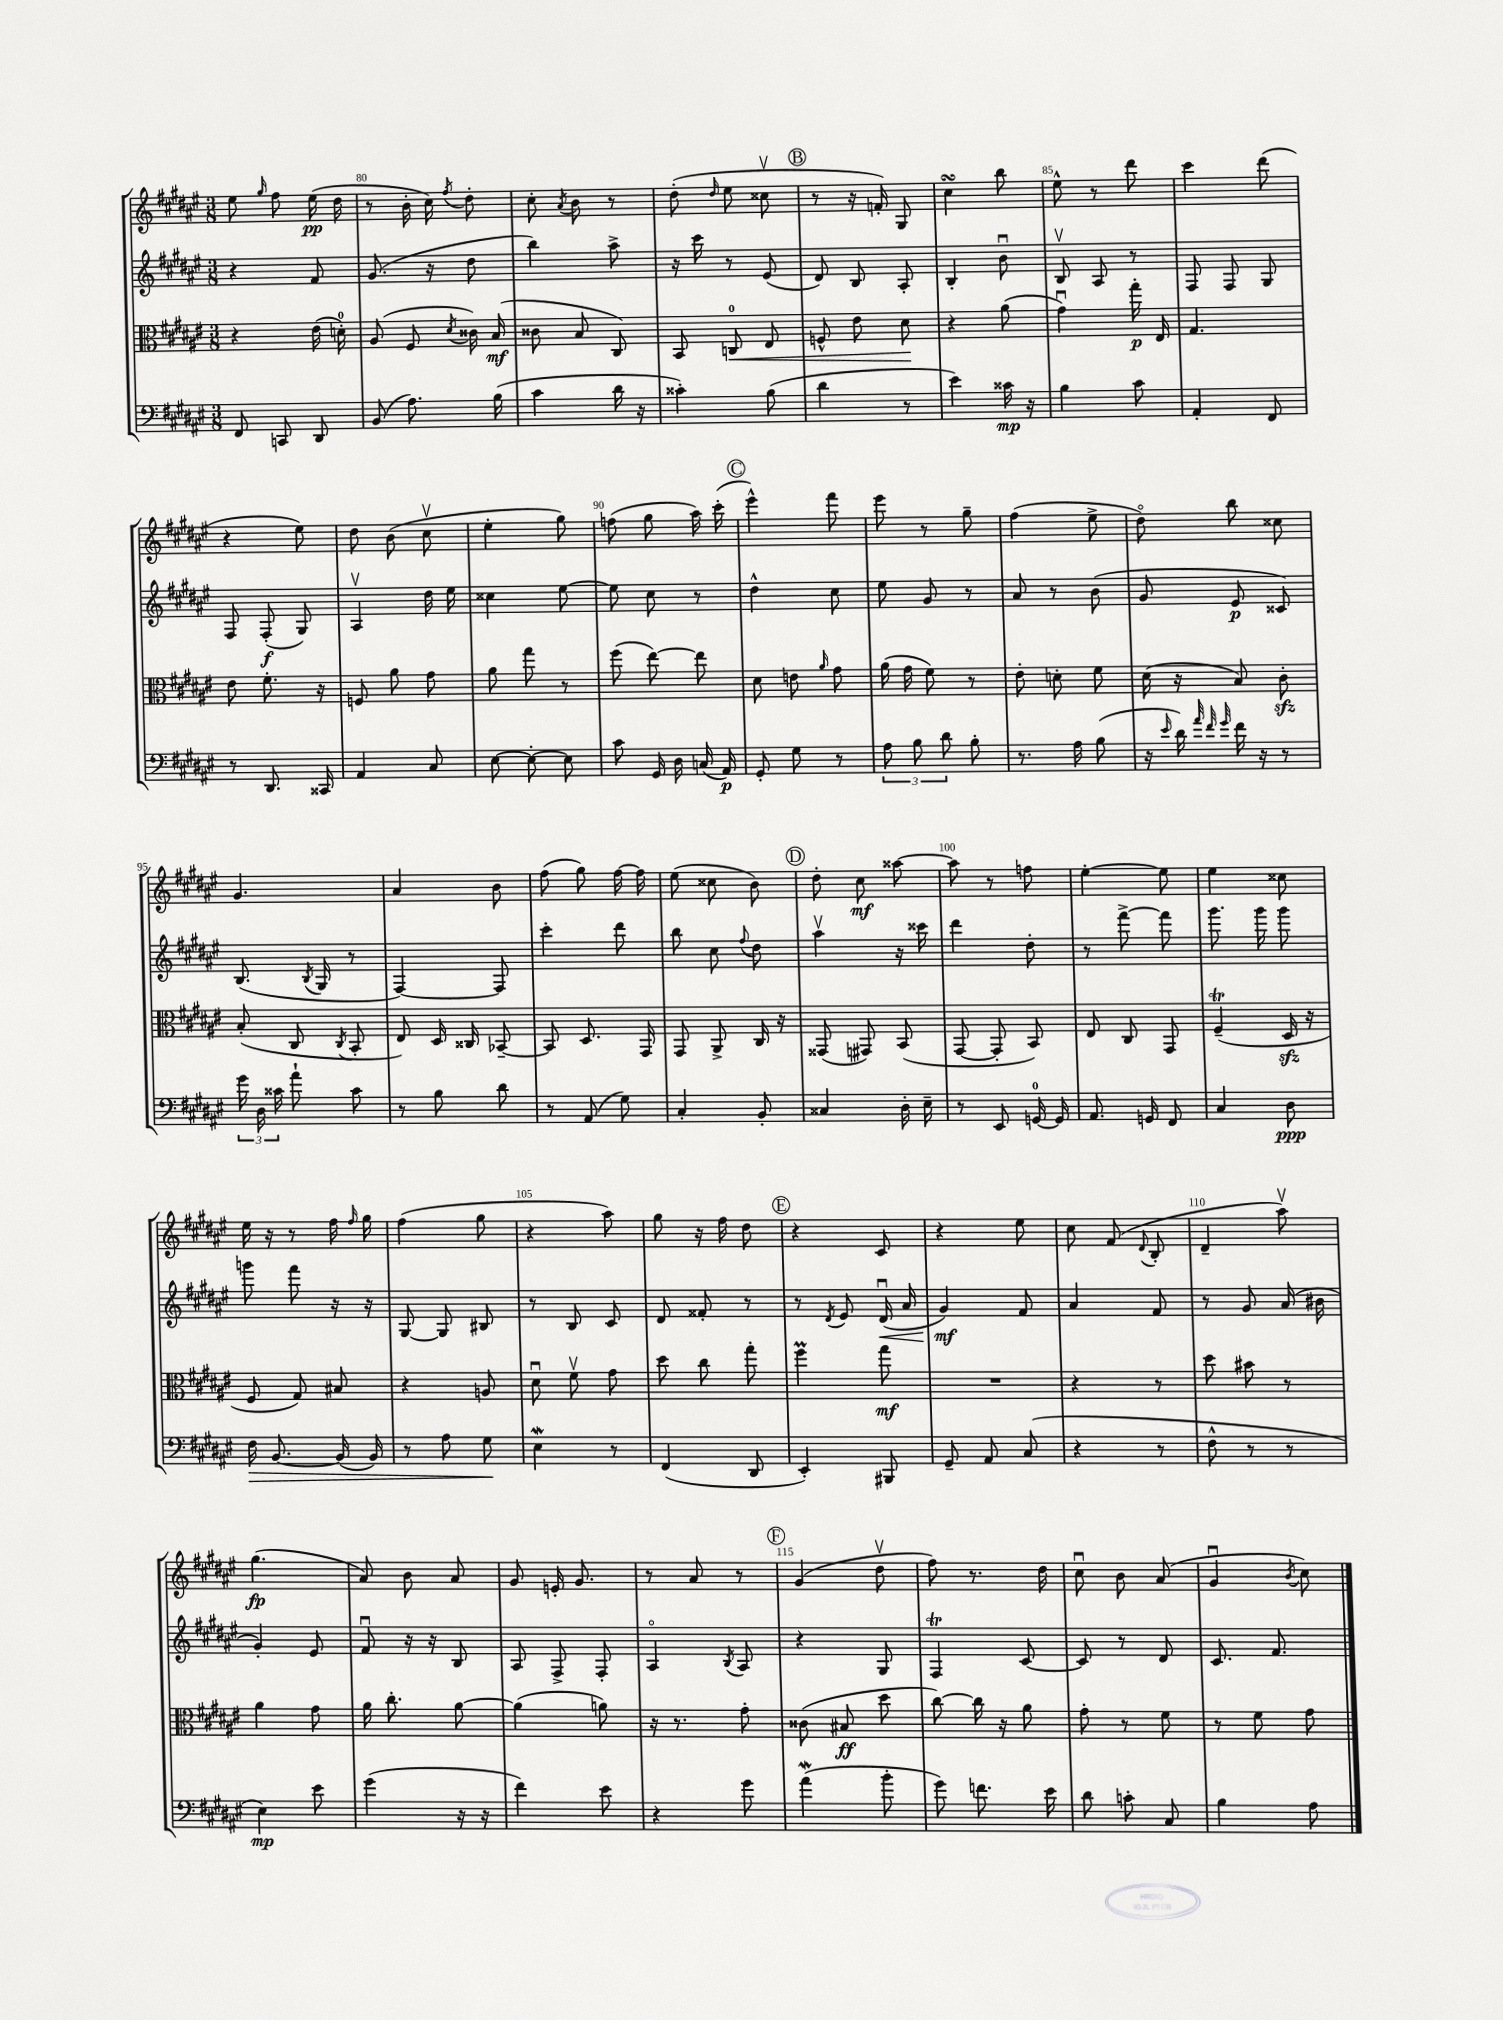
<<
\new StaffGroup <<
\new Staff = "s0" {
    \clef treble \key fis \major \numericTimeSignature \time 3/8
    \autoBeamOff eis''8 \grace { gis''16 } fis''8 eis''16\pp( dis''16 |
    r8 b'16-. cis''16) \acciaccatura { fis''8 } dis''8-. |
    cis''8-. \acciaccatura { ais'8 } b'8 r8 |
    dis''8-.( \grace { dis''16 } eis''8 cisis''8\upbow |
    \mark \markup { \circle "B" } r8 r16 f'16-.) gis8 |
    cis''4\turn b''8 |
    eis''8-^ r8 dis'''8 |
    cis'''4 dis'''8( |
    r4 eis''8) |
    dis''8 b'8( cis''8\upbow |
    eis''4-. gis''8) |
    f''8( gis''8 ais''16) cis'''16-.( |
    \mark \markup { \circle "C" } eis'''4-^) fis'''8 |
    eis'''8 r8 gis''8-- |
    fis''4( eis''8-> |
    dis''8\flageolet) b''8 cisis''8 |
    gis'4. |
    ais'4 b'8 |
    fis''8( gis''8) fis''16~ fis''16 |
    eis''8( cisis''8 b'8) |
    \mark \markup { \circle "D" } dis''8-. cis''8\mf aisis''8~ |
    aisis''8 r8 f''8 |
    eis''4~-. eis''8 |
    eis''4 cisis''8 |
    eis''16 r16 r8 fis''16 \grace { fis''16 } gis''16 |
    fis''4( gis''8 |
    r4 ais''8) |
    gis''8 r16 fis''16 dis''8 |
    \mark \markup { \circle "E" } r4 cis'8 |
    r4 eis''8 |
    cis''8 fis'8( \appoggiatura { dis'8 } b8-. |
    dis'4-- ais''8\upbow) |
    gis''4.\fp( |
    ais'8) b'8 ais'8 |
    gis'8 e'16-. gis'8. |
    r8 ais'8 r8 |
    \mark \markup { \circle "F" } gis'4( dis''8\upbow |
    fis''8) r8. dis''16 |
    cis''8\downbow b'8 ais'8( |
    gis'4\downbow \acciaccatura { b'8 } cis''8) \bar "|." |
}
\new Staff = "s1" {
    \clef treble \key fis \major \numericTimeSignature \time 3/8
    \autoBeamOff r4 fis'8 |
    gis'8.( r16 dis''8 |
    b''4) ais''8-> |
    r16 cis'''16 r8 eis'8( |
    \mark \markup { \circle "B" } dis'8) b8 ais8-. |
    b4-. b'8\downbow |
    b8\upbow ais8 r8 |
    fis8 fis8 gis8 |
    fis8 fis8-.\f( gis8) |
    ais4\upbow dis''16 eis''16 |
    cisis''4 eis''8~ |
    eis''8 cis''8 r8 |
    \mark \markup { \circle "C" } dis''4-^ cis''8 |
    eis''8 gis'8 r8 |
    ais'8 r8 b'8( |
    gis'8 eis'8\p cisis'8) |
    b8.( \acciaccatura { b8 } gis16 r8 |
    fis4~) fis8 |
    cis'''4-. dis'''8 |
    b''8 cis''8 \appoggiatura { fis''8 } dis''8 |
    \mark \markup { \circle "D" } ais''4\upbow r16 cisis'''16 |
    dis'''4 dis''8-. |
    r8 fis'''8~-> fis'''8 |
    gis'''8. gis'''16 gis'''8 |
    g'''8 fis'''8 r16 r16 |
    gis8~ gis8 bis8 |
    r8 b8 cis'8 |
    dis'8 fisis'8-. r8 |
    \mark \markup { \circle "E" } r8 \acciaccatura { dis'8 } eis'8 dis'16\downbow\<( ais'16 |
    gis'4\mf\!) fis'8 |
    ais'4 fis'8 |
    r8 gis'8 ais'16( bis'16 |
    gis'4-.) eis'8 |
    fis'8\downbow r16 r16 b8 |
    ais8 fis8-> fis8-. |
    ais4\flageolet \acciaccatura { b8 } ais8 |
    \mark \markup { \circle "F" } r4 gis8 |
    fis4\trill cis'8~ |
    cis'8 r8 dis'8 |
    cis'8. fis'8. \bar "|." |
}
\new Staff = "s2" {
    \clef alto \key fis \major \numericTimeSignature \time 3/8
    \autoBeamOff r4 eis'16( d'16-0-.) |
    ais8( fis8 \acciaccatura { dis'8 } cisis'16) b16\mf( |
    cisis'8 b8 cis8) |
    b,8 c8-0\< eis8 |
    \mark \markup { \circle "B" } f8-^ eis'8 dis'8\! |
    r4 ais'8( |
    gis'4\downbow) gis''16-.\p eis16 |
    gis4. |
    eis'8 fis'8.-. r16 |
    f8 ais'8 gis'8 |
    ais'8 gis''8 r8 |
    fis''8( eis''8~) eis''8 |
    \mark \markup { \circle "C" } dis'8 e'8 \grace { ais'16 } gis'8 |
    ais'16( gis'16 fis'8) r8 |
    eis'8-. d'8-. fis'8 |
    dis'16( r16 b8) cis'8-.\sfz |
    b8-.( cis8 \acciaccatura { cis8 } b,8-. |
    eis8) dis16 cisis16 bes,8~-- |
    bes,8 dis8. gis,16 |
    gis,8 ais,8-> cis16 r16 |
    \mark \markup { \circle "D" } gisis,8( gis,8) b,8( |
    gis,8~ gis,8-. b,8) |
    eis8 cis8 gis,8 |
    fis4--\trill( dis16\sfz r16 |
    fis8 gis8) bis8 |
    r4 a8 |
    dis'8\downbow fis'8\upbow gis'8 |
    dis''8 cis''8 gis''8-. |
    \mark \markup { \circle "E" } fis''4\prall gis''8\mf |
    R4. |
    r4 r8 |
    dis''8 bis'8 r8 |
    ais'4 gis'8 |
    ais'16 cis''8.-. ais'8~ |
    ais'4( a'8) |
    r16 r8. gis'8-. |
    \mark \markup { \circle "F" } cisis'8( bis8\ff dis''8 |
    cis''8~) cis''16 r16 ais'8 |
    gis'8-. r8 fis'8 |
    r8 fis'8 gis'8 \bar "|." |
}
\new Staff = "s3" {
    \clef bass \key fis \major \numericTimeSignature \time 3/8
    \autoBeamOff fis,8 c,8 dis,8 |
    b,8( ais8.) b16( |
    cis'4 dis'16 r16 |
    cisis'4-.) b8( |
    \mark \markup { \circle "B" } dis'4 r8 |
    eis'4) cisis'16\mp r16 |
    b4 cis'8 |
    ais,4-. fis,8 |
    r8 dis,8. cisis,16 |
    ais,4 cis8 |
    eis8~ eis8~-. eis8 |
    cis'8 gis,16 dis16 c16( ais,16\p) |
    \mark \markup { \circle "C" } gis,8-. gis8 r8 |
    \tuplet 3/2 { ais8 b8 dis'8 } b8-. |
    r8. ais16 b8( |
    r16 \grace { eis'16 } dis'16) \grace { ais'32 fis'32 gis'32 } fis'16 r16 r8 |
    \tuplet 3/2 { gis'16 dis16 cisis'16 } ais'8-! cisis'8 |
    r8 b8 dis'8 |
    r8 ais,8( gis8) |
    cis4-. b,8-. |
    \mark \markup { \circle "D" } cisis4 dis16-. eis16-- |
    r8 eis,8 g,16-0~ g,16 |
    ais,8. g,16 fis,8 |
    cis4 dis8\ppp |
    fis16\> b,8.~ b,16( b,16) |
    r8 ais8 gis8\! |
    eis4\mordent r8 |
    fis,4( dis,8 |
    \mark \markup { \circle "E" } eis,4-.) bis,,8 |
    gis,8-- ais,8 cis8( |
    r4 r8 |
    fis8-^ r8 r8 |
    eis4\mp) eis'8 |
    gis'4( r16 r16 |
    fis'4) eis'8 |
    r4 gis'8 |
    \mark \markup { \circle "F" } ais'4\mordent( b'8-. |
    gis'8) f'8. eis'16 |
    dis'8 c'8-. cis8 |
    b4 ais8 \bar "|." |
}
>>
>>
\layout { \context { \Score currentBarNumber = #79 \override BarNumber.break-visibility = ##(#f #t #t) barNumberVisibility = #(every-nth-bar-number-visible 5) } }
